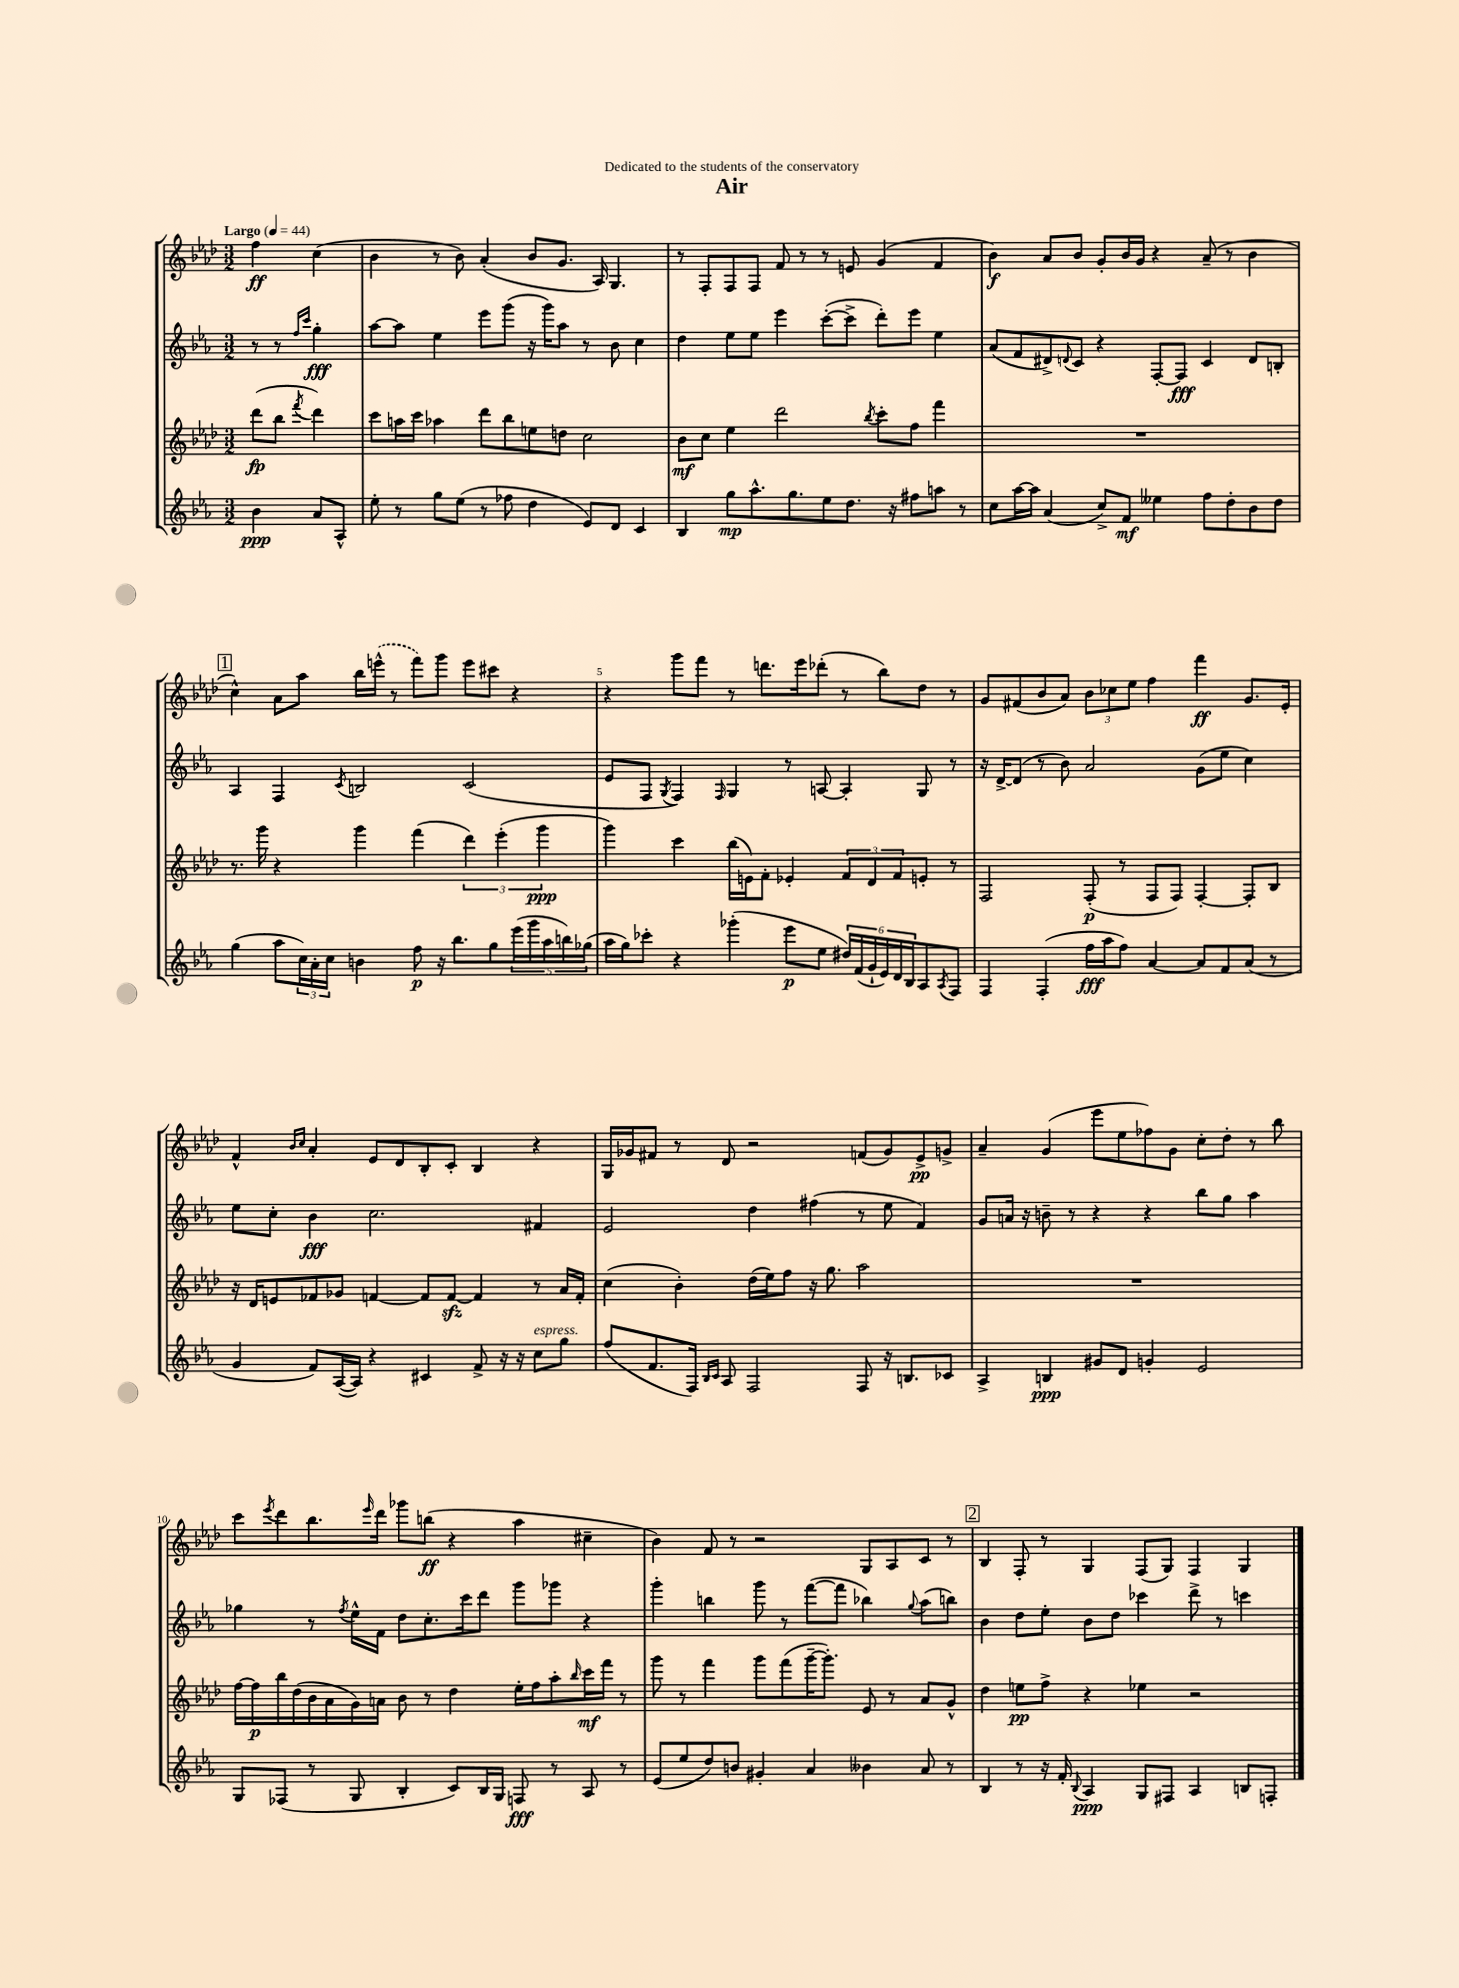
\header { title = "Air" dedication = "Dedicated to the students of the conservatory" }
<<
\new StaffGroup <<
\new Staff = "s0" {
    \clef treble \key aes \major \numericTimeSignature \time 3/2 \partial 2 \tempo "Largo" 4 = 44
    f''4\ff c''4( |
    bes'4 r8 bes'8) aes'4-.( bes'8 g'8. aes16) g4. |
    r8 f8-. f8 f8 f'8 r8 r8 e'8 g'4( f'4 |
    bes'4\f) aes'8 bes'8 g'8-. bes'16 g'16 r4 aes'8--( r8 bes'4 |
    \mark \markup { \box "1" } c''4-^) aes'8 aes''8 bes''16 \once \slurDashed e'''16-^( r8 f'''8) g'''8 e'''8 cis'''8 r4 |
    r4 g'''8 f'''8 r8 d'''8. ees'''16 des'''8-.( r8 bes''8) des''8 r8 |
    g'8 fis'8( bes'8 aes'8) \tuplet 3/2 { bes'8 ces''8 ees''8 } f''4 f'''4\ff g'8. ees'16-. |
    f'4-^ \grace { bes'16 c''16 } aes'4-. ees'8 des'8 bes8-. c'8-. bes4 r4 |
    g16 ges'16 fis'8 r8 des'8 r2 f'8( ges'8) ees'8->\pp g'8-> |
    aes'4-- g'4( ees'''8 ees''8 fes''8) g'8 c''8-. des''8-. r8 bes''8 |
    c'''8 \acciaccatura { ees'''8 } des'''8 bes''8. \grace { ees'''16 } des'''16 ges'''8 b''8\ff( r4 aes''4 cis''4-- |
    bes'4) f'8 r8 r2 g8 aes8 c'8 r8 |
    \mark \markup { \box "2" } bes4 f8-. r8 g4 f8( g8) f4 g4 \bar "|." |
}
\new Staff = "s1" {
    \clef treble \key ees \major \numericTimeSignature \time 3/2 \partial 2
    r8 r8 \grace { f''16 c'''16 } g''4-.\fff |
    aes''8~ aes''8 ees''4 ees'''8 g'''8( r16 g'''16) aes''8 r8 bes'8 c''4 |
    d''4 ees''8 ees''8 ees'''4 c'''8~-.( c'''8-> d'''8-.) ees'''8 ees''4 |
    aes'8( f'8 dis'8->) \appoggiatura { d'8 } c'8 r4 f8~-. f8\fff c'4 d'8 b8-. |
    \mark \markup { \box "1" } aes4 f4 \acciaccatura { c'8 } b2 c'2( |
    ees'8 f8 \acciaccatura { g8 } f4) \grace { f16 } g4 r8 a8~ a4-. g8 r8 |
    r16 d'16~-> d'8( r8 bes'8) aes'2 g'8( ees''8 c''4) |
    ees''8 c''8-. bes'4\fff c''2. fis'4 |
    ees'2 d''4 fis''4( r8 ees''8 f'4) |
    g'8 a'16 r16 b'8-- r8 r4 r4 bes''8 g''8 aes''4 |
    ges''4 r8 \acciaccatura { f''8 } ees''16-^ f'16 d''8 c''8.-. c'''16 d'''8 g'''8 ges'''8 r4 |
    g'''4-. b''4 g'''8 r8 f'''8~( f'''8 bes''4) \appoggiatura { g''8 } aes''8( b''8) |
    \mark \markup { \box "2" } bes'4 d''8 ees''8-. bes'8 d''8 ces'''4 d'''8-> r8 c'''4 \bar "|." |
}
\new Staff = "s2" {
    \clef treble \key aes \major \numericTimeSignature \time 3/2 \partial 2
    des'''8\fp( bes''8 \acciaccatura { f'''8 } des'''4) |
    c'''8 a''16 c'''16 aes''4 des'''8 bes''8 e''8 d''8 c''2 |
    bes'8\mf c''8 ees''4 des'''2 \acciaccatura { bes''8 } c'''8-. f''8 f'''4 |
    R1. |
    \mark \markup { \box "1" } r8. g'''16 r4 g'''4 f'''4( \tuplet 3/2 { des'''4) ees'''4-.( g'''4\ppp } |
    g'''4) c'''4 bes''16( e'16) f'8-. ees'4-. \tuplet 3/2 { f'8 des'8 f'8 } e'8-. r8 |
    f2 f8-.\p( r8 f8 f8) f4~-. f8-. bes8 |
    r16 des'16 e'8 fes'8 ges'8 f'4~ f'8 f'8~\sfz f'4 r8 aes'16 f'16-. |
    c''4( bes'4-.) des''16( ees''16) f''8 r16 g''8. aes''2 |
    R1. |
    f''16~ f''16\p bes''16 des''16( bes'16 aes'16 g'16) a'16 bes'8 r8 des''4 ees''16-. f''16 aes''8-. \grace { bes''16 } c'''16\mf f'''16 r8 |
    g'''8 r8 f'''4 g'''8 f'''8( g'''16~-- g'''8.-.) ees'8 r8 aes'8 g'8-^ |
    \mark \markup { \box "2" } des''4 e''8\pp f''8-> r4 ees''4 r2 \bar "|." |
}
\new Staff = "s3" {
    \clef treble \key ees \major \numericTimeSignature \time 3/2 \partial 2
    bes'4\ppp aes'8 aes8-^ |
    ees''8-. r8 g''8 ees''8( r8 fes''8 d''4 ees'8) d'8 c'4 |
    bes4 g''8\mp aes''8.-^ g''8. ees''8 d''8. r16 fis''8 a''8 r8 |
    c''8 aes''16~ aes''16 aes'4( c''8->) f'8\mf eeses''4 f''8 d''8-. bes'8 d''8 |
    \mark \markup { \box "1" } g''4( aes''8 \tuplet 3/2 { c''16) aes'16-. c''16 } b'4 f''8\p r16 bes''8. g''8 \tuplet 5/4 { ees'''16( g'''16 aes''16 b''16) ges''16( } |
    aes''16 g''16) ces'''8-. r4 ges'''4-.( ees'''8\p ees''8 \tuplet 6/4 { dis''16) f'16( g'16-! ees'16) d'16 bes16 } aes8 \acciaccatura { aes8 } f8 |
    f4 f4-.( f''16\fff aes''16 f''8) aes'4~ aes'8 f'8 aes'8( r8 |
    g'4 f'8) aes16~( aes16) r4 cis'4 f'8-> r16 r16 c''8^\markup { \italic "espress." } g''8 |
    f''8( f'8. f16) \grace { bes16 c'16 } aes8 f2 f8 r16 b8. ces'8 |
    aes4-> b4\ppp gis'8 d'8 g'4-. ees'2 |
    g8 fes8( r8 g8 bes4-. c'8) bes16 g16 f8\fff r8 aes8 r8 |
    ees'8( ees''8 d''8) b'8 gis'4-. aes'4 beses'4 aes'8 r8 |
    \mark \markup { \box "2" } bes4 r8 r16 f'16-. \appoggiatura { bes8 } aes4\ppp g8 fis8 aes4 b8 f8-. \bar "|." |
}
>>
>>
\layout { \context { \Score \override BarNumber.break-visibility = ##(#f #t #t) barNumberVisibility = #(every-nth-bar-number-visible 5) } }
